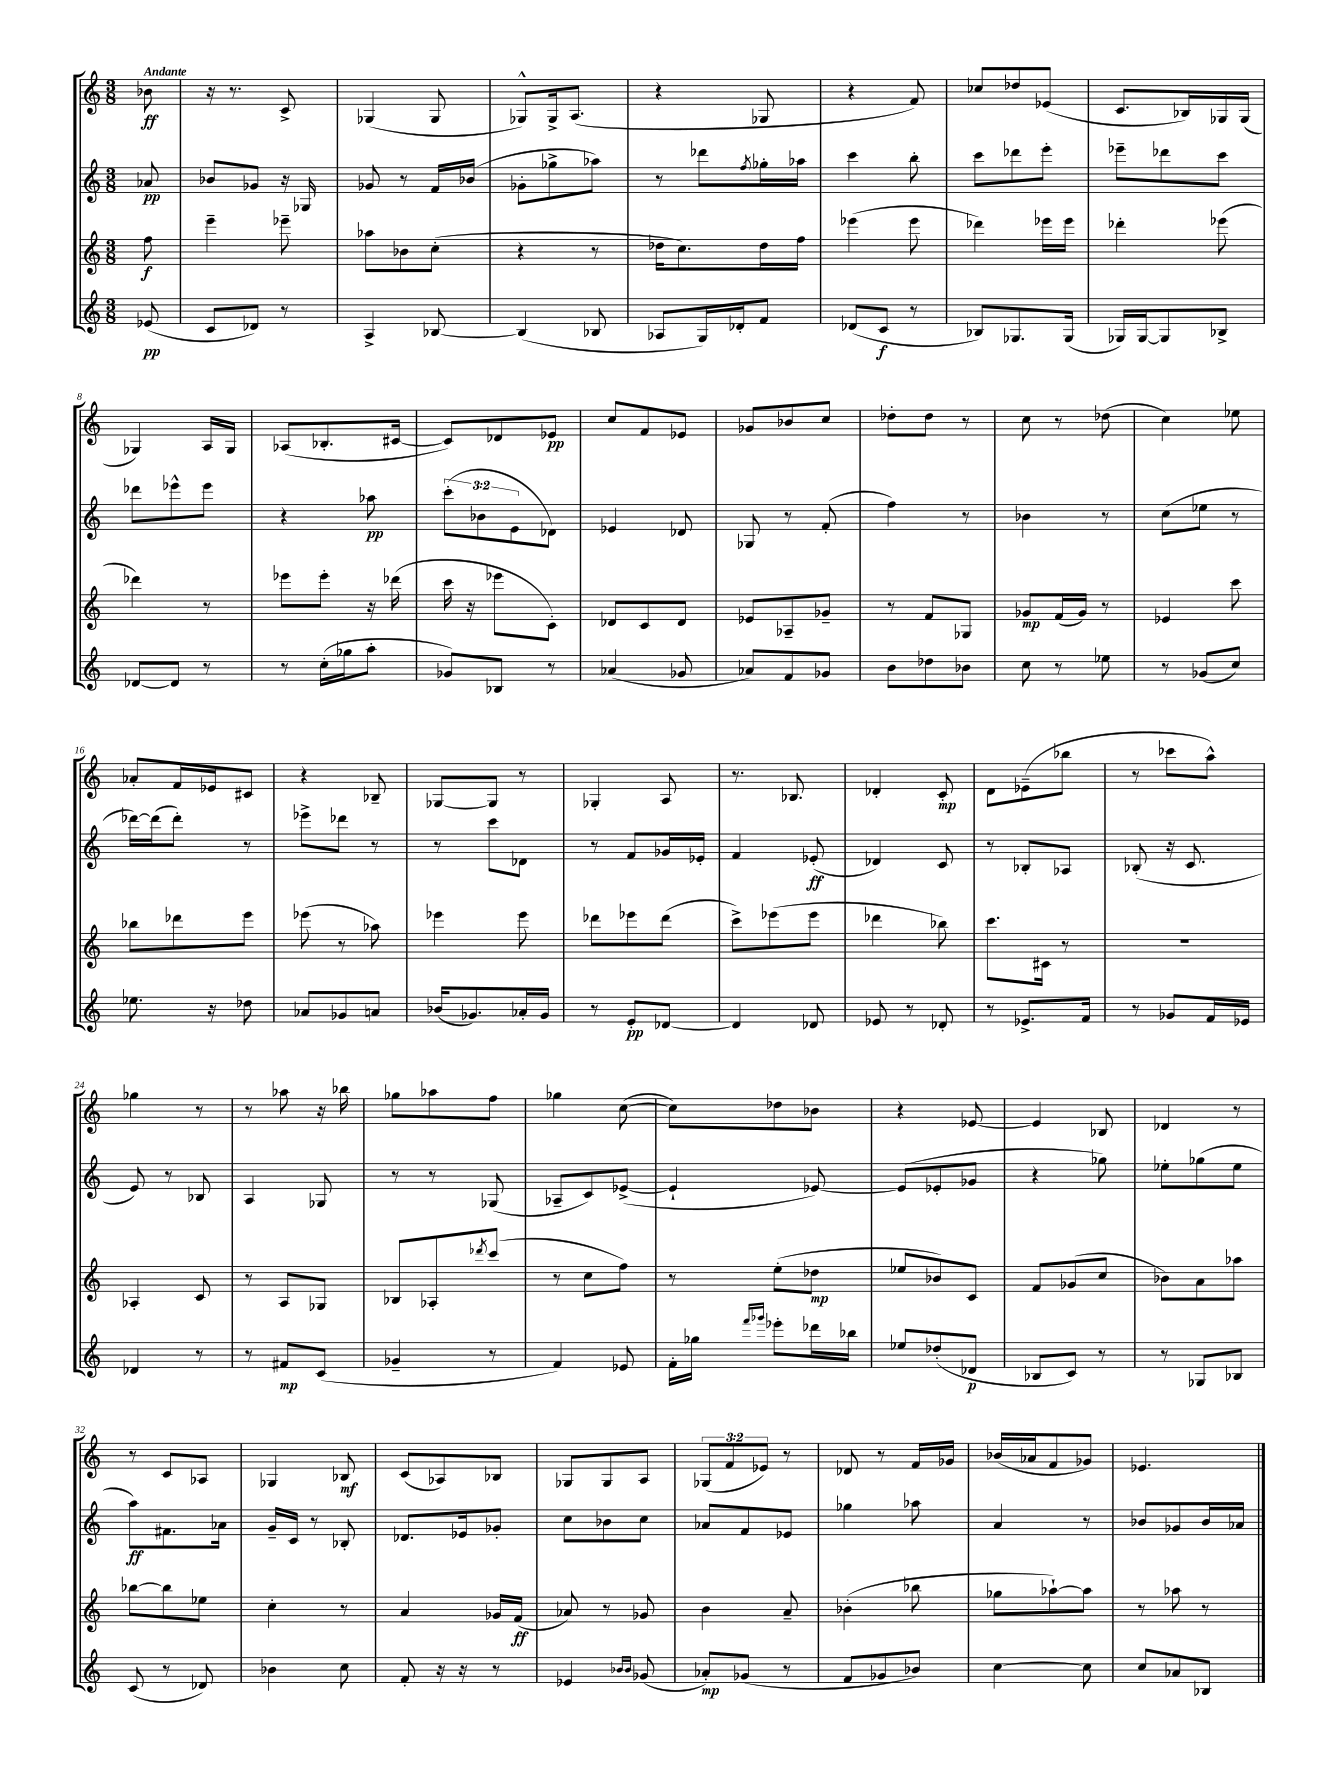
<<
\new StaffGroup <<
\new Staff = "s0" {
    \clef treble \key c \major \numericTimeSignature \time 3/8 \override Staff.TupletNumber.text = #tuplet-number::calc-fraction-text \partial 8 \tempo "Andante"
    bes'8\ff |
    r16 r8. c'8-> |
    ges4( ges8 |
    ges8-^) ges16-> a8.( |
    r4 ges8 |
    r4 f'8) |
    ces''8 des''8 ees'8( |
    c'8. bes16) ges16 ges16( |
    ges4) a16 ges16 |
    aes8( bes8.-. cis'16~ |
    cis'8) des'8 ees'8\pp |
    c''8 f'8 ees'8 |
    ges'8 bes'8 c''8 |
    des''8-. des''8 r8 |
    c''8 r8 des''8( |
    c''4) ees''8 |
    aes'8-. f'16 ees'16 cis'8 |
    r4 bes8-- |
    ges8~ ges8 r8 |
    ges4-. a8 |
    r8. bes8. |
    des'4-. c'8-.\mp |
    d'8 ees'8--( bes''8 |
    r8 ces'''8 a''8-^) |
    ges''4 r8 |
    r8 aes''8 r16 bes''16 |
    ges''8 aes''8 f''8 |
    ges''4 c''8~( |
    c''8) des''8 bes'8 |
    r4 ees'8~ |
    ees'4 bes8 |
    des'4 r8 |
    r8 c'8 aes8 |
    ges4 bes8\mf |
    c'8( aes8) bes8 |
    ges8 ges8 a8 |
    \tuplet 3/2 { ges8( f'8 ees'8) } r8 |
    des'8 r8 f'16 ges'16 |
    bes'16( aes'16 f'8 ges'8) |
    ees'4. \bar "|." |
}
\new Staff = "s1" {
    \clef treble \key c \major \numericTimeSignature \time 3/8 \override Staff.TupletNumber.text = #tuplet-number::calc-fraction-text \partial 8
    aes'8\pp |
    bes'8 ges'8 r16 ges16 |
    ges'8 r8 f'16 bes'16( |
    ges'8-. ges''8-> aes''8) |
    r8 des'''8 \acciaccatura { f''8 } ges''16-. aes''16 |
    c'''4 b''8-. |
    c'''8 des'''8 e'''8-. |
    ees'''8-- des'''8 c'''8 |
    des'''8 ees'''8-^ ees'''8 |
    r4 aes''8\pp |
    \tuplet 3/2 { c'''8-.( bes'8 e'8 } des'8) |
    ees'4 des'8 |
    ges8 r8 f'8-.( |
    f''4) r8 |
    bes'4 r8 |
    c''8( ees''8 r8 |
    des'''16~) des'''16( des'''8-.) r8 |
    ees'''8-> des'''8 r8 |
    r8 c'''8 des'8 |
    r8 f'8 ges'16 ees'16-. |
    f'4 ees'8-.\ff( |
    des'4) c'8 |
    r8 bes8-. aes8 |
    bes8-.( r16 c'8. |
    e'8) r8 bes8 |
    a4 ges8 |
    r8 r8 ges8( |
    aes8-- c'8) ees'8~->( |
    ees'4-! ees'8~) |
    ees'8( ees'8-. ges'8 |
    r4 ges''8) |
    ees''8-. ges''8( ees''8 |
    a''8\ff) fis'8. aes'16 |
    g'16-- c'16 r8 bes8-. |
    des'8. ees'16 ges'8-. |
    c''8 bes'8 c''8 |
    aes'8 f'8 ees'8 |
    ges''4 aes''8 |
    a'4 r8 |
    bes'8 ges'8 bes'16 aes'16 \bar "|." |
}
\new Staff = "s2" {
    \clef treble \key c \major \numericTimeSignature \time 3/8 \partial 8
    f''8\f |
    e'''4-- ees'''8-- |
    aes''8 bes'8 c''8-.( |
    r4 r8 |
    des''16 c''8.) des''16 f''16 |
    ees'''4( ees'''8 |
    des'''4) ees'''16 ees'''16 |
    des'''4-. ees'''8( |
    des'''4) r8 |
    ees'''8 ees'''8-. r16 des'''16( |
    c'''16 r16 ees'''8 c'8-.) |
    des'8 c'8 des'8 |
    ees'8 aes8-- ges'8-- |
    r8 f'8 ges8 |
    ges'8\mp f'16( ges'16) r8 |
    ees'4 c'''8 |
    bes''8 des'''8 e'''8 |
    ees'''8( r8 aes''8) |
    ees'''4 ees'''8 |
    des'''8 ees'''8 des'''8( |
    c'''8->) ees'''8( ees'''8 |
    des'''4 bes''8) |
    c'''8. cis'16 r8 |
    R4. |
    aes4-. c'8 |
    r8 a8 ges8 |
    bes8 aes8-. \acciaccatura { des'''8 } c'''8( |
    r8 c''8 f''8) |
    r8 e''8-.( des''8\mp |
    ees''8 bes'8) c'8 |
    f'8 ges'8( c''8 |
    bes'8) a'8 aes''8 |
    bes''8~ bes''8 ees''8 |
    c''4-. r8 |
    a'4 ges'16 f'16\ff( |
    aes'8) r8 ges'8 |
    b'4 a'8-- |
    bes'4-.( bes''8 |
    ges''8 aes''8~-!) aes''8 |
    r8 aes''8 r8 \bar "|." |
}
\new Staff = "s3" {
    \clef treble \key c \major \numericTimeSignature \time 3/8 \partial 8
    ees'8\pp( |
    c'8 des'8) r8 |
    a4-> bes8~ |
    bes4( bes8 |
    aes8 g16) des'16-. f'8 |
    des'8( c'8\f r8 |
    bes8) ges8. ges16( |
    ges16) ges16~ ges8 bes8-> |
    des'8~ des'8 r8 |
    r8 c''16-.( ges''16 a''8-. |
    ges'8) bes8 r8 |
    aes'4( ges'8 |
    aes'8) f'8 ges'8 |
    b'8 des''8 bes'8 |
    c''8 r8 ees''8 |
    r8 ges'8( c''8) |
    ees''8. r16 des''8 |
    aes'8 ges'8 a'8 |
    bes'16( ges'8.) aes'16-. ges'16 |
    r8 e'8-.\pp des'8~ |
    des'4 des'8 |
    ees'8 r8 des'8-. |
    r8 ees'8.-> f'16 |
    r8 ges'8 f'16 ees'16 |
    des'4 r8 |
    r8 fis'8\mp c'8( |
    ges'4-- r8 |
    f'4) ees'8 |
    f'16-. ges''16 \grace { f'''16 ges'''16 } ees'''8-. des'''16 bes''16 |
    ees''8 des''8-.( des'8\p |
    bes8 c'8) r8 |
    r8 ges8 bes8 |
    c'8( r8 des'8) |
    bes'4 c''8 |
    f'8-. r16 r16 r8 |
    ees'4 \grace { bes'16 bes'16 } ges'8( |
    aes'8-.\mp) ges'8( r8 |
    f'8 ges'8 bes'8) |
    c''4~ c''8 |
    c''8 aes'8 bes8 \bar "|." |
}
>>
>>
